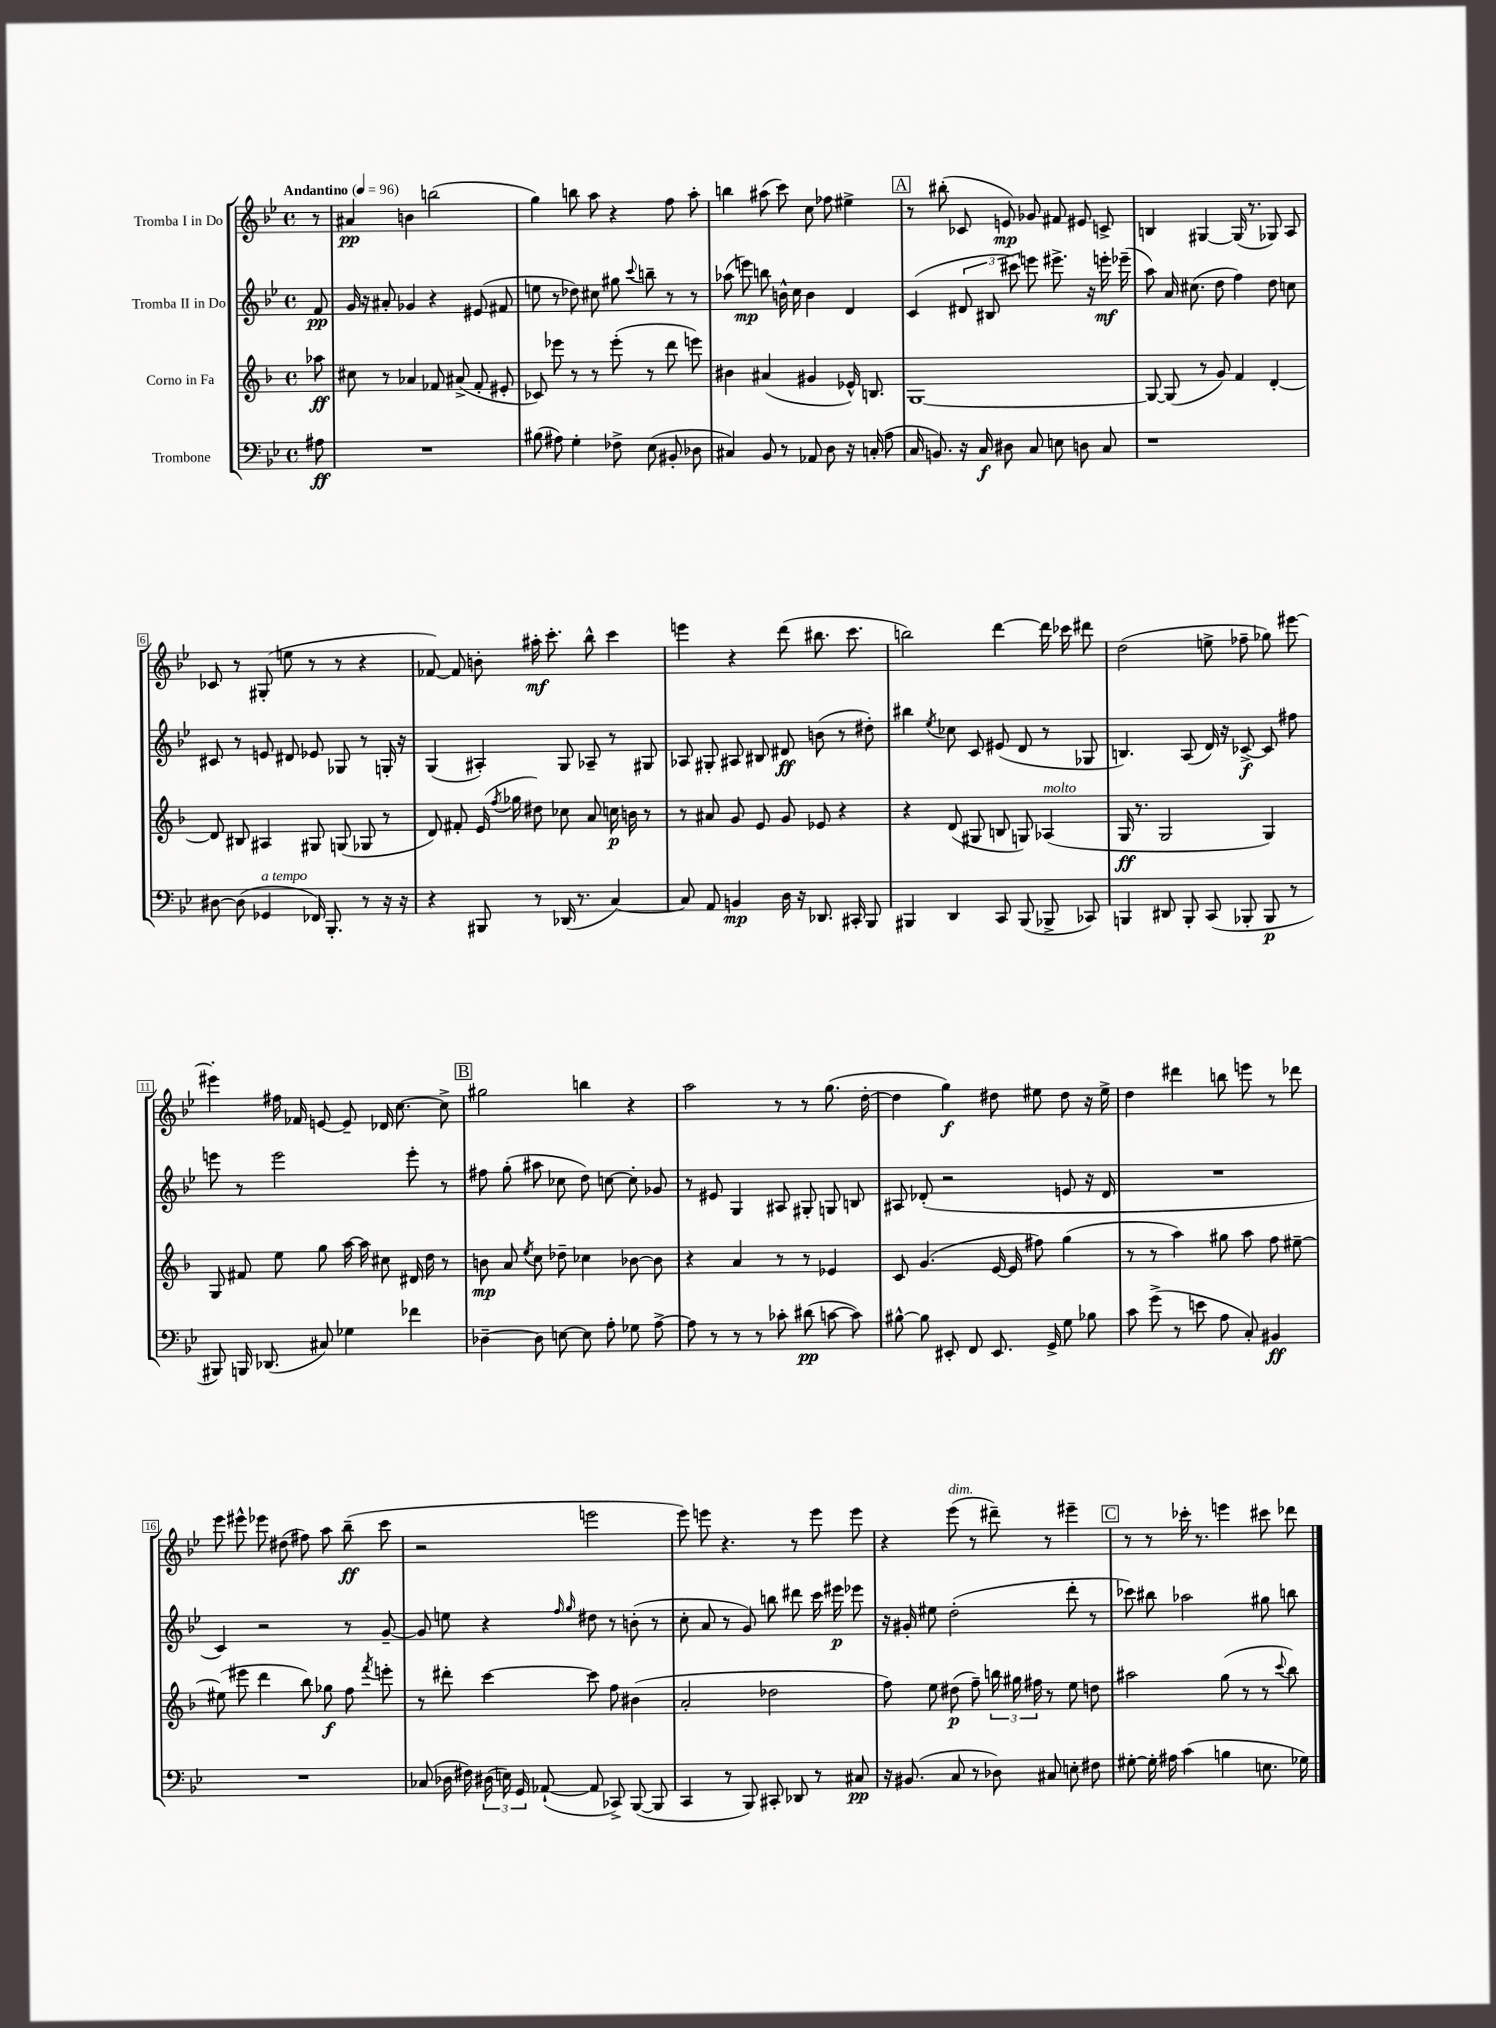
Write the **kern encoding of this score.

**kern	**kern	**kern	**kern
*staff4	*staff3	*staff2	*staff1
*clefF4	*clefG2	*clefG2	*clefG2
*k[b-e-]	*k[b-]	*k[b-e-]	*k[b-e-]
*M4/4	*M4/4	*M4/4	*M4/4
*met(c)	*met(c)	*met(c)	*met(c)
*MM96	*MM96	*MM96	*MM96
8A#	8aa-	8f	8r
=	=	=	=
1r	8cc#	16g	4a#
.	.	16r	.
.	8r	8a#'	.
.	4a-	4g-	4b
.	8f-	4r	(2bb
.	(8a#^	.	.
.	8f-'	(8e#	.
.	8e#'	8f#	.
=	=	=	=
(8B#	8c-)	8ee	4gg)
8A#)	8eee-	8r	.
4G'	8r	8dd-)	8bb
.	8r	8cc#	8aa
8F-^	(8eee-'	8gg#	4r
.	.	8qqccc	.
(8E-	8r	8bb~	.
8BB#'	8ddd	8r	8ff
8D-	8eee)	8r	8aa'
=	=	=	=
4C#)	4b#	(8aa-	4bb
.	.	8eee)	.
8BB-	(4a#	8bb	(8aa#
8r	.	16b^^	8ccc)
.	.	16cc	.
8AA-	4g#	4b	8cc
8D	.	.	8ff-
16r	16e-^^)	4d	4ee#^
(16C'	8.B	.	.
8A	.	.	.
=	=	=	=
16C	[1G	(4c	8r
8.BB)	.	.	.
.	.	.	(8bb#'
16r	.	12d#	8c-
16C	.	.	.
.	.	12B#	.
8D#	.	.	8e)
.	.	12ccc#)	.
8C	.	8eee	8g-
8E	.	8.eee#^	8f#
8D	.	.	8e#
.	.	16r	.
8C	.	16eee'	8c^
.	.	(16eee-~	.
=	=	=	=
1r	8G_	8aa)	4B
.	(8G]	16a	.
.	.	(8.cc#	.
.	8r	.	[4G#
.	8g)	8dd	.
.	4f	4ff)	(16G#]
.	.	.	8.r
.	[4d'	8dd	8G-)
.	.	8cc	8A
=	=	=	=
[8D#	8d]	8c#	8c-
(8D#]	8B#	8r	8r
4GG-	4A#	8e	(8G#'
.	.	8d#	8ee
16FF-)	8G#	8e-	8r
8.BBB-'	.	.	.
.	(8G	8G-	8r
8r	8G-	8r	4r
16r	8r	16G'	.
16r	.	16r	.
=	=	=	=
4r	8d)	(4G	[8f-)
.	8f#'	.	8f-]
8BBB#	(16e	4A#')	8b'
.	8qff	.	.
.	16gg-	.	.
8r	8dd#)	.	16aa#'
.	.	.	8.ccc'
(16DD-	8cc-	8G	.
8.r	.	.	.
.	8a	8A-~	8bb-^^
[4C)	16cc	8r	4ccc
.	16b	.	.
.	8r	8G#	.
=	=	=	=
8C]	8r	8A-	4eee
8AA	8a#	8G#'	.
4BB	8g	8A#	4r
.	8e	8B#	.
16D	8g	8d#	(8ddd
16r	.	.	.
8.DD-	8e-	(8b	8.bb#
.	4r	8r	.
16CC#'	.	.	8.ccc
8BBB-	.	8dd#')	.
=	=	=	=
4BBB#	4r	4bb#	2bb)
.	.	8qee-	.
4DD	(8d	8cc-	.
.	8G#	8c	.
8CC	8B	(8e#	[4ddd
(8BBB#	8G)	8d	.
8BBB-^	(4A-	8r	16ddd]
.	.	.	16ccc-
8CC-)	.	8G-	8ddd#
=	=	=	=
4BBB	16G	4.B)	(2dd
.	8.r	.	.
8DD#	2G	.	.
8BBB'	.	(8A	.
(8CC	.	16d)	8ee^
.	.	16r	.
8BBB-'	.	[8c-^	8ff-~
8BBB-	4G)	8c-]	8gg-)
8r	.	8ff#	[8eee#
=	=	=	=
8BBB#)	8G	8eee	4eee#']
16BBB	8f#	8r	.
(8.DD-	.	.	.
.	8ee	2eee	16ff#
.	.	.	16f-
8C#)	8gg	.	[8e
4G-	[16aa	.	8e~]
.	16aa]	.	.
.	8cc#	.	16d-
.	.	.	[8.cc
4f-	16d#	8eee'	.
.	16dd	.	.
.	8r	8r	8cc^]
=	=	=	=
[4D-~	8b	8ff#	2gg#
.	8a	(8gg'	.
.	8qee	.	.
8D-]	8cc	8aa#	.
[8E	8dd-~	8cc-	.
8E]	4cc-	8dd)	4bb
8A'	.	[8cc	.
8G-	[8b-	8cc']	4r
[8A^	8b-]	8g-	.
=	=	=	=
8A]	4r	8r	2aa
8r	.	8e#	.
8r	4a	4G	.
8r	.	.	.
8c-'	8r	8A#	8r
(8d#	8r	8G#'	8r
[8c	4e-	8G	(8.gg
8c])	.	8B	.
.	.	.	[16dd'
=	=	=	=
[8B#^^	8c	8A#	4dd]
8B#]	(4.g	(8d-'	.
8EE#'	.	2r	4gg)
8FF	.	.	.
8.EE#	[16e	.	8dd#
.	16e]	.	.
.	8ff#)	.	8ee#
16GG^	.	.	.
8G	(4gg	8e	8dd#
8B-	.	16r	16r
.	.	16d-	16ee#^
=	=	=	=
8c	8r	1r	4dd
(8g^	8r	.	.
8r	4aa)	.	4ddd#
8e	.	.	.
8A	8gg#	.	8bb
8C')	8aa	.	8eee
4BB#	8ff	.	8r
.	[8ee#~	.	8ddd-
=	=	=	=
1r	(8ee#]	4c)	8eee-
.	8eee#	.	8eee#^^
.	4ddd	2r	8eee-
.	.	.	(8dd#
.	8bb-)	.	8ff#)
.	8gg-	.	8aa
.	8ff	8r	(8bb-~
.	8qfff	.	.
.	8eee'	[8g~	8ccc
=	=	=	=
(8C-	8r	8g]	2r
16D-	8ddd#'	8ee	.
16F#)	.	.	.
(24D#	[4ccc	4r	.
24E)	.	.	.
24GG	.	.	.
([8AA-`	.	.	.
.	.	16qqff	.
.	.	16qqgg	.
8AA-]	8ccc]	8dd#	2eee
8CC-^)	8ff	8r	.
([8BBB-	(4b#	(8b'	.
8BBB-]	.	8r	.
=	=	=	=
4CC	2a'	8cc'	8eee-)
.	.	8a	8eee
8r	.	8r	4.r
8BBB-)	.	8g)	.
8CC#'	2dd-	8bb	.
8DD-	.	8ddd#	8r
8r	.	16ccc	8eee
.	.	16eee#	.
8C#	.	8eee-	8eee
=	=	=	=
16r	8ff)	16r	4r
(8.BB#	.	16g#'	.
.	8ee	8ee#	.
8C	(8dd#	(2dd'	(8eee-
8r	8ff~)	.	8r
8D-)	24bb	.	8ddd#~)
.	24gg#	.	.
.	24ff#	.	.
8C#	8r	.	8r
8E'	8ee	8ddd'	4eee#~
8F#	8dd	8r	.
=	=	=	=
[8G#'	2aa#	8ccc-)	8r
16G#']	.	8bb#	8r
16A#	.	.	.
(4c	.	2aa-	16ccc-'
.	.	.	8.r
4B	(8gg	.	4eee
.	8r	.	.
8.E	8r	8gg#	8ccc#
.	8qqccc	.	.
.	8bb-)	8bb	8ddd-
16G-)	.	.	.
==	==	==	==
*-	*-	*-	*-
